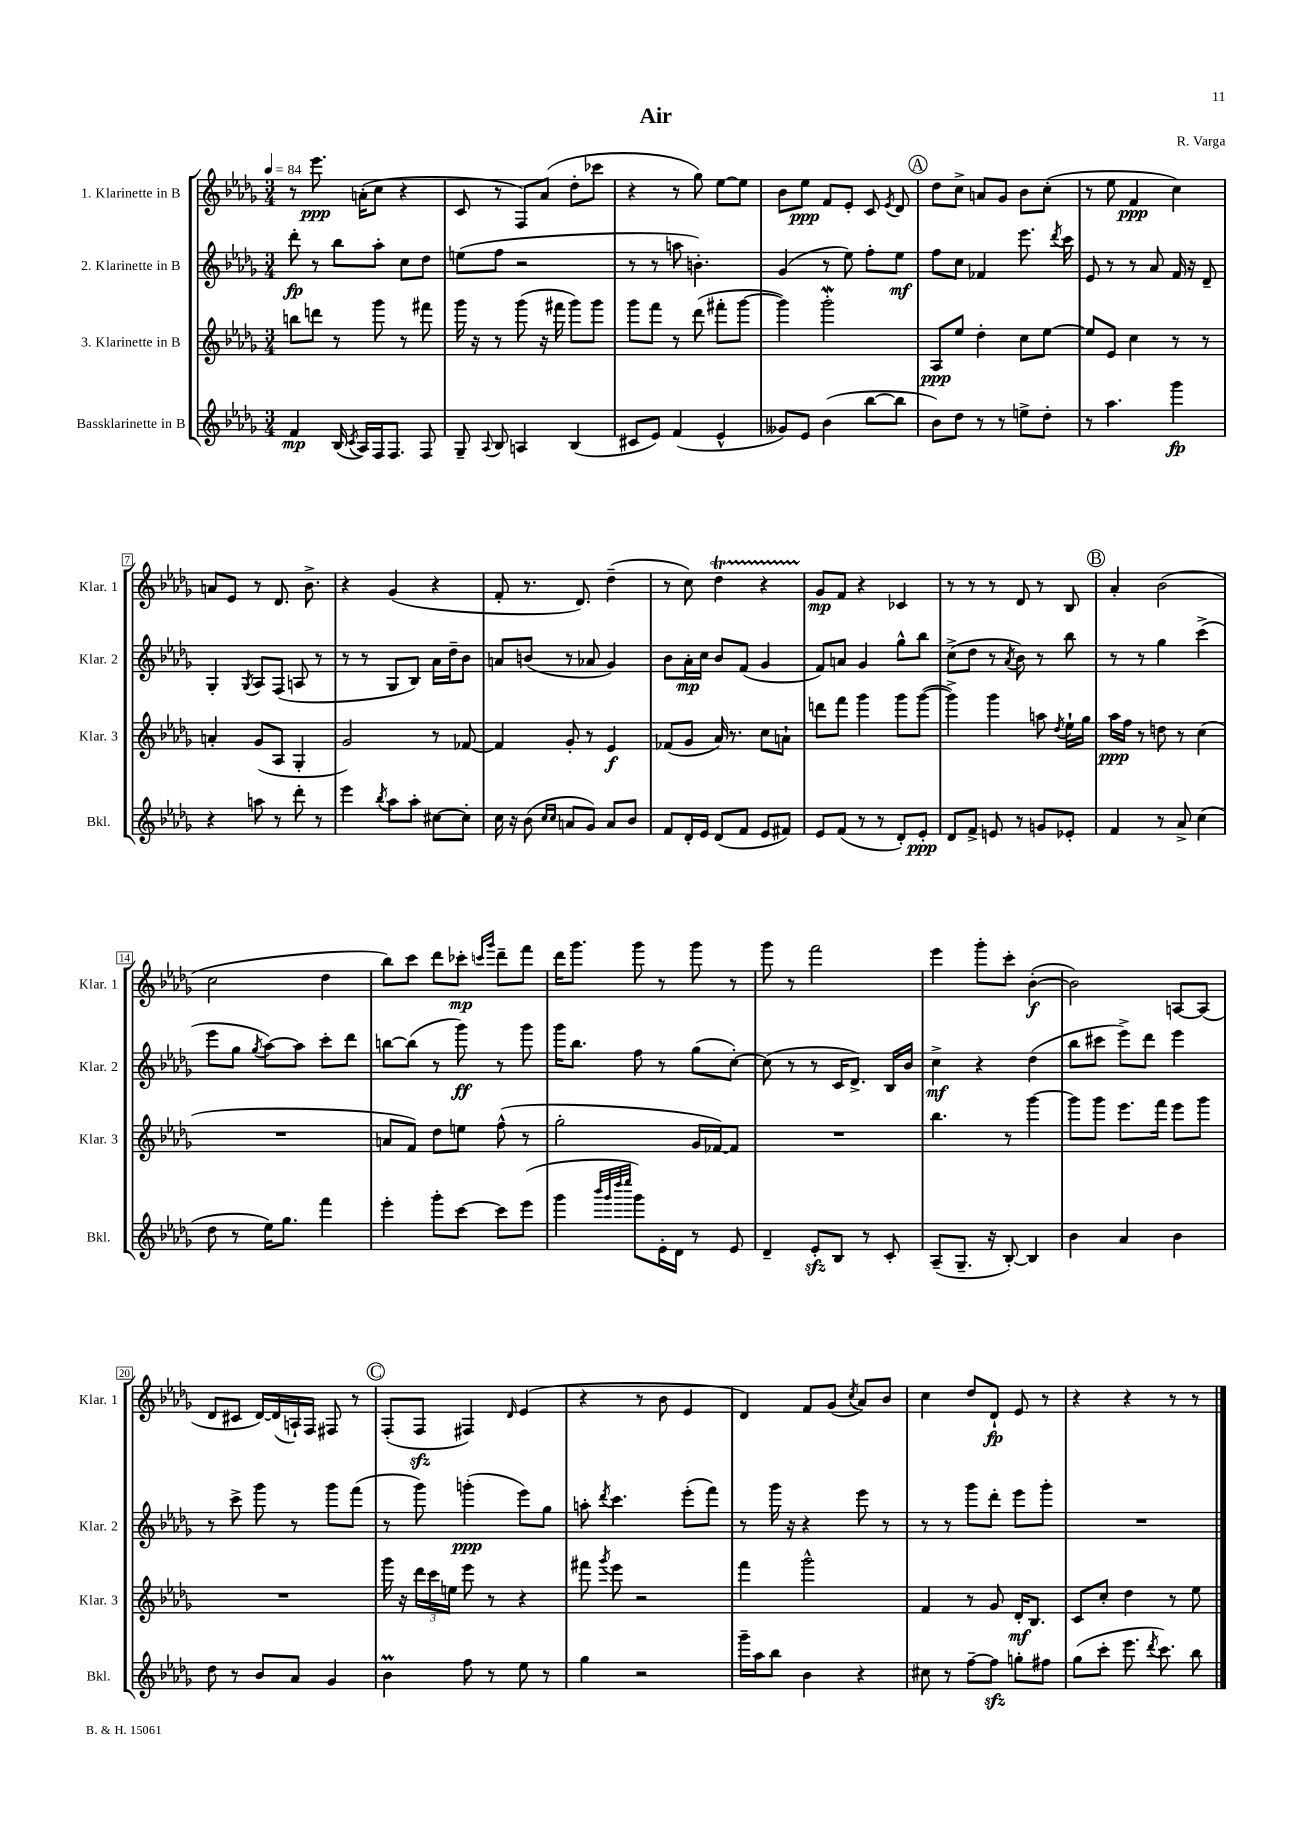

**kern	**dynam	**kern	**dynam	**kern	**dynam	**kern	**dynam
*part4	*part4	*part3	*part3	*part2	*part2	*part1	*part1
*staff4	*staff4	*staff3	*staff3	*staff2	*staff2	*staff1	*staff1
*I"Bassklarinette in B	*	*I"3. Klarinette in B	*	*I"2. Klarinette in B	*	*I"1. Klarinette in B	*
*I'Bkl.	*	*I'Klar. 3	*	*I'Klar. 2	*	*I'Klar. 1	*
*clefG2	*	*clefG2	*	*clefG2	*	*clefG2	*
*k[b-e-a-d-g-]	*	*k[b-e-a-d-g-]	*	*k[b-e-a-d-g-]	*	*k[b-e-a-d-g-]	*
*M3/4	*	*M3/4	*	*M3/4	*	*M3/4	*
*MM84	*	*MM84	*	*MM84	*	*MM84	*
=1	=1	=1	=1	=1	=1	=1	=1
4f/	mp	8bbn\L	.	8ddd-'\	fp	8r	.
.	.	8dddn\J	.	8r	.	8.eee-\	ppp
(16B-/	.	8r	.	8bb-\L	.	.	.
8qc/	.	.	.	.	.	.	.
16A-/LL)	.	.	.	.	.	(16an'\KL	.
16F/J	.	8ggg-\	.	8aa-'\J	.	8cc\J	.
8.F/J	.	.	.	.	.	.	.
.	.	8r	.	8cc\L	.	4r	.
8F/	.	8fff#X\	.	8dd-\J	.	.	.
=2	=2	=2	=2	=2	=2	=2	=2
8G-~/	.	16ggg-\	.	(8een\L	.	8c/	.
.	.	16r	.	.	.	.	.
8qqA-/	.	.	.	.	.	.	.
8B-/	.	8r	.	8ff\J	.	8r	.
4An/	.	(8ggg-\	.	2r	.	8F/L)	.
.	.	16r	.	.	.	(8a-/J	.
.	.	16fff#X\	.	.	.	.	.
(4B-/	.	8ggg-\L)	.	.	.	8dd-'\L	.
.	.	8ggg-\J	.	.	.	8ccc-X\J	.
=3	=3	=3	=3	=3	=3	=3	=3
8c#X/L	.	8ggg-\L	.	8r	.	4r	.
8e-/J)	.	8fff\J	.	8r	.	.	.
(4f/	.	8r	.	8aan\	.	8r	.
.	.	(8ddd-\	.	4.bn'\)	.	8gg-\)	.
4e-^^/	.	8fff#X'\L	.	.	.	[8ee-\L	.
.	.	[8ggg-\J	.	.	.	8ee-\J]	.
=4	=4	=4	=4	=4	=4	=4	=4
8g--X/L)	.	4ggg-\])	.	(4g-/	.	8b-\L	.
8e-/J	.	.	.	.	.	8ee-\J	ppp
(4b-\	.	2ggg-w'\	.	8r	.	8f/L	.
.	.	.	.	8ee-\)	.	8e-'/J	.
[8bb-\L	.	.	.	8ff'\L	.	8c/	.
.	.	.	.	.	.	8qe-/	.
8bb-\J]	.	.	.	8ee-\J	mf	8d-/	.
!!LO:REH:place=s1:t=A
=5	=5	=5	=5	=5	=5	=5	=5
8b-\L)	.	8A-/L	ppp	8ff\L	.	8dd-\L	.
8dd-\J	.	8ee-/J	.	8cc\J	.	8cc^\J	.
8r	.	4dd-'\	.	4f-X/	.	8an/L	.
8r	.	.	.	.	.	8g-/J	.
8een^\L	.	8cc\L	.	8.eee-\	.	8b-\L	.
8dd-'\J	.	[8ee-\J	.	.	.	(8cc'\J	.
.	.	.	.	8qddd-/	.	.	.
.	.	.	.	16ccc\	.	.	.
=6	=6	=6	=6	=6	=6	=6	=6
8r	.	8ee-/L]	.	8e-/	.	8r	.
4.aa-\	.	8e-/J	.	8r	.	8ee-\	.
.	.	4cc\	.	8r	.	4f/	ppp
.	.	.	.	8a-/	.	.	.
4ggg-\	fp	8r	.	16f/	.	4cc\)	.
.	.	.	.	16r	.	.	.
.	.	8r	.	8d-~/	.	.	.
!!LO:LB:g=z
=7	=7	=7	=7	=7	=7	=7	=7
4r	.	4an'/	.	4G-'/	.	8an/L	.
.	.	.	.	.	.	8e-/J	.
.	.	.	.	8qG-/	.	.	.
8aan\	.	(8g-/L	.	8A-/L	.	8r	.
8r	.	8A-/J	.	(8F/J	.	8.d-/	.
8ddd-'\	.	4G-'/	.	8An/	.	.	.
.	.	.	.	.	.	8.b-^\	.
8r	.	.	.	8r	.	.	.
=8	=8	=8	=8	=8	=8	=8	=8
4eee-\	.	2g-/)	.	8r	.	4r	.
.	.	.	.	8r	.	.	.
8qbb-/	.	.	.	.	.	.	.
8aa-\L	.	.	.	8G-/L	.	(4g-/	.
8aa-'\J	.	.	.	8B-/J)	.	.	.
[8cc#X\L	.	8r	.	16a-\LL	.	4r	.
.	.	.	.	16dd-~\J	.	.	.
8cc#'\J]	.	[8f-X/	.	8b-\J	.	.	.
=9	=9	=9	=9	=9	=9	=9	=9
16cc\	.	4f-/]	.	8an/L	.	8f'/	.
16r	.	.	.	.	.	.	.
(8b-\	.	.	.	(8bn/J	.	8.r	.
16qqcc/LL	.	.	.	.	.	.	.
16qqcc/JJ	.	.	.	.	.	.	.
8an/L	.	8g-'/	.	8r	.	.	.
.	.	.	.	.	.	8.d-/)	.
8g-/J)	.	8r	.	8a-X/	.	.	.
8a/L	.	4e-/	f	4g-/)	.	(4dd-~\	.
8b-/J	.	.	.	.	.	.	.
=10	=10	=10	=10	=10	=10	=10	=10
8f/L	.	(8f-X/L	.	8b-\L	.	8r	.
16d-'/L	.	8g-/J	.	16a-'\L	mp	8cc\)	.
16e-/JJ	.	.	.	16cc\JJ	.	.	.
(8d-/L	.	16a-/)	.	8b-/L	.	4dd-T\	.
.	.	8.r	.	.	.	.	.
8f/J	.	.	.	(8f/J	.	.	.
8e-/L	.	8cc\L	.	4g-/	.	4r	.
8f#X/J)	.	8an`\J	.	.	.	.	.
=11	=11	=11	=11	=11	=11	=11	=11
8e-/L	.	8dddn\L	.	8f/L)	.	8g-/L	mp
(8f/J	.	8fff\J	.	8an/J	.	8f/J	.
8r	.	4ggg-\	.	4g-/	.	4r	.
8r	.	.	.	.	.	.	.
8d-'/L)	.	8ggg-\L	.	8gg-^^\L	.	4c-X/	.
8e-'/J	ppp	([8ggg-\J	.	8bb-\J	.	.	.
=12	=12	=12	=12	=12	=12	=12	=12
8d-/L	.	4ggg-^\])	.	(8cc^\L	.	8r	.
8f^/J	.	.	.	8dd-\J	.	8r	.
8en/	.	4ggg-\	.	8r	.	8r	.
.	.	.	.	8qa-/	.	.	.
8r	.	.	.	8b-\)	.	8d-/	.
8gn/L	.	8aan\	.	8r	.	8r	.
.	.	8qdd-/	.	.	.	.	.
8e-X'/J	.	16ee-`\LL	.	8bb-\	.	8B-/	.
.	.	16gg-\JJ	.	.	.	.	.
!!LO:REH:place=s1:t=B
=13	=13	=13	=13	=13	=13	=13	=13
4f/	.	16aa-\LL	ppp	8r	.	4a-'/	.
.	.	16ff\JJ	.	.	.	.	.
.	.	8r	.	8r	.	.	.
8r	.	8ddn\	.	4gg-\	.	(2b-\	.
8a-^/	.	8r	.	.	.	.	.
(4cc\	.	(4cc\	.	(4ccc^\	.	.	.
!!LO:LB:g=z
=14	=14	=14	=14	=14	=14	=14	=14
8dd-\	.	2.r	.	8eee-\L	.	2cc\	.
8r	.	.	.	8gg-\J	.	.	.
.	.	.	.	8qgg-/	.	.	.
16ee-\KL)	.	.	.	[8aa-\L)	.	.	.
8.gg-\J	.	.	.	.	.	.	.
.	.	.	.	8aa-\J]	.	.	.
4fff\	.	.	.	8ccc'\L	.	4dd-\	.
.	.	.	.	8ddd-\J	.	.	.
=15	=15	=15	=15	=15	=15	=15	=15
4eee-'\	.	8an/L	.	[8bbn\L	.	8bb-\L)	.
.	.	8f/J)	.	(8bb\J]	.	8ccc\J	.
8ggg-'\L	.	8dd-\L	.	8r	.	8ddd-\L	.
[8ccc\J	.	8een\J	.	8ggg-\)	ff	8ccc-X'\J	mp
.	.	.	.	.	.	16qqcccn/LL	.
.	.	.	.	.	.	16qqggg-/JJ	.
8ccc\L]	.	(8ff^^\	.	8r	.	8ddd-~\L	.
(8eee-\J	.	8r	.	8ggg-\	.	8fff\J	.
=16	=16	=16	=16	=16	=16	=16	=16
4ggg-\	.	2gg-'\	.	16ggg-\KL	.	16ddd-\KL	.
.	.	.	.	8.bb-\J	.	8.ggg-\J	.
32qqbbb-/LLL	.	.	.	.	.	.	.
32qqggg-/	.	.	.	.	.	.	.
32qqdddd-/	.	.	.	.	.	.	.
32qqeeee-/JJJ	.	.	.	.	.	.	.
8ggg-\L)	.	.	.	8ff\	.	8ggg-\	.
16e-'\L	.	.	.	8r	.	8r	.
16d-\JJ	.	.	.	.	.	.	.
8r	.	16g-/LL	.	(8gg-\L	.	8ggg-\	.
.	.	[16f-X/J)	.	.	.	.	.
8e-/	.	8f-/J]	.	[8cc'\J)	.	8r	.
=17	=17	=17	=17	=17	=17	=17	=17
4d-~/	.	2.r	.	(8cc\]	.	8ggg-\	.
.	.	.	.	8r	.	8r	.
8e-zz'/L	.	.	.	8r	.	2fff\	.
8B-/J	.	.	.	16c/KL	.	.	.
.	.	.	.	8.d-^/J)	.	.	.
8r	.	.	.	.	.	.	.
8c'/	.	.	.	16B-/LL	.	.	.
.	.	.	.	16b-/JJ	.	.	.
=18	=18	=18	=18	=18	=18	=18	=18
(8A-~/L	.	4.bb-\	.	4cc^\	mf	4eee-\	.
8.G-~/J	.	.	.	.	.	.	.
.	.	.	.	4r	.	8ggg-'\L	.
16r	.	.	.	.	.	.	.
[8B-'/)	.	8r	.	.	.	8ccc'\J	.
4B-/]	.	[4ggg-\	.	(4dd-\	.	([4b-'\	f
=19	=19	=19	=19	=19	=19	=19	=19
4b-\	.	8ggg-\L]	.	8bb-\L	.	2b-\])	.
.	.	8ggg-\J	.	8ccc#X\J	.	.	.
4a-/	.	8.eee-\L	.	8eee-^\L)	.	.	.
.	.	.	.	8ddd-\J	.	.	.
.	.	16fff\Jk	.	.	.	.	.
4b-\	.	8eee-\L	.	4eee-\	.	[8An/L	.
.	.	8ggg-\J	.	.	.	(8A/J]	.
!!LO:LB:g=z
=20	=20	=20	=20	=20	=20	=20	=20
8dd-\	.	2.r	.	8r	.	8d-/L	.
8r	.	.	.	8ccc^\	.	8c#X/J	.
8b-/L	.	.	.	8ggg-\	.	[16d-/LL)	.
.	.	.	.	.	.	(16d-/]	.
8a-/J	.	.	.	8r	.	16An`/)	.
.	.	.	.	.	.	16F/JJ	.
4g-/	.	.	.	8ggg-\L	.	8F#X/	.
.	.	.	.	(8fff\J	.	8r	.
!!LO:REH:place=s1:t=C
=21	=21	=21	=21	=21	=21	=21	=21
4b-M\	.	16ggg-\	.	8r	.	(8F'/L	.
.	.	16r	.	.	.	.	.
.	.	24ddd-\LL	.	8ggg-\)	.	8Fzz/J	.
.	.	24ccc\	.	.	.	.	.
.	.	24een\JJ	.	.	.	.	.
8ff\	.	8eee-\	.	(4gggn'\	ppp	4F#X/)	.
8r	.	8r	.	.	.	.	.
.	.	.	.	.	.	16qqd-/	.
8ee-\	.	4r	.	8eee-\L)	.	(4e-/	.
8r	.	.	.	8gg-\J	.	.	.
=22	=22	=22	=22	=22	=22	=22	=22
4gg-\	.	8fff#X\	.	8aan'\	.	4r	.
.	.	8qggg-/	.	8qddd-/	.	.	.
.	.	8eee-\	.	4.ccc\	.	.	.
2r	.	2r	.	.	.	8r	.
.	.	.	.	.	.	8b-\	.
.	.	.	.	(8eee-'\L	.	4e-/	.
.	.	.	.	8fff\J)	.	.	.
=23	=23	=23	=23	=23	=23	=23	=23
16ggg-~\LL	.	4fff\	.	8r	.	4d-/)	.
16aa-\J	.	.	.	.	.	.	.
8bb-\J	.	.	.	16ggg-\	.	.	.
.	.	.	.	16r	.	.	.
4b-\	.	2ggg-^^\	.	4r	.	8f/L	.
.	.	.	.	.	.	(8g-/J	.
.	.	.	.	.	.	8qcc/	.
4r	.	.	.	8eee-\	.	8a-/L)	.
.	.	.	.	8r	.	8b-/J	.
=24	=24	=24	=24	=24	=24	=24	=24
8cc#X\	.	4f/	.	8r	.	4cc\	.
8r	.	.	.	8r	.	.	.
[8ff~\L	.	8r	.	8ggg-\L	.	8dd-/L	.
8ffzz\J]	.	8g-/	.	8ddd-'\J	.	8d-`/J	fp
8ggn'\L	.	16d-'/KL	mf	8eee-\L	.	8e-/	.
.	.	8.B-/J	.	.	.	.	.
8ff#X\J	.	.	.	8ggg-'\J	.	8r	.
=25	=25	=25	=25	=25	=25	=25	=25
(8gg-\L	.	8c/L	.	2.r	.	4r	.
8ccc'\J	.	8cc'/J	.	.	.	.	.
8.eee-\	.	4dd-\	.	.	.	4r	.
8qddd-/	.	.	.	.	.	.	.
8.ccc\)	.	.	.	.	.	.	.
.	.	8r	.	.	.	8r	.
8bb-\	.	8ee-\	.	.	.	8r	.
==	==	==	==	==	==	==	==
*-	*-	*-	*-	*-	*-	*-	*-
